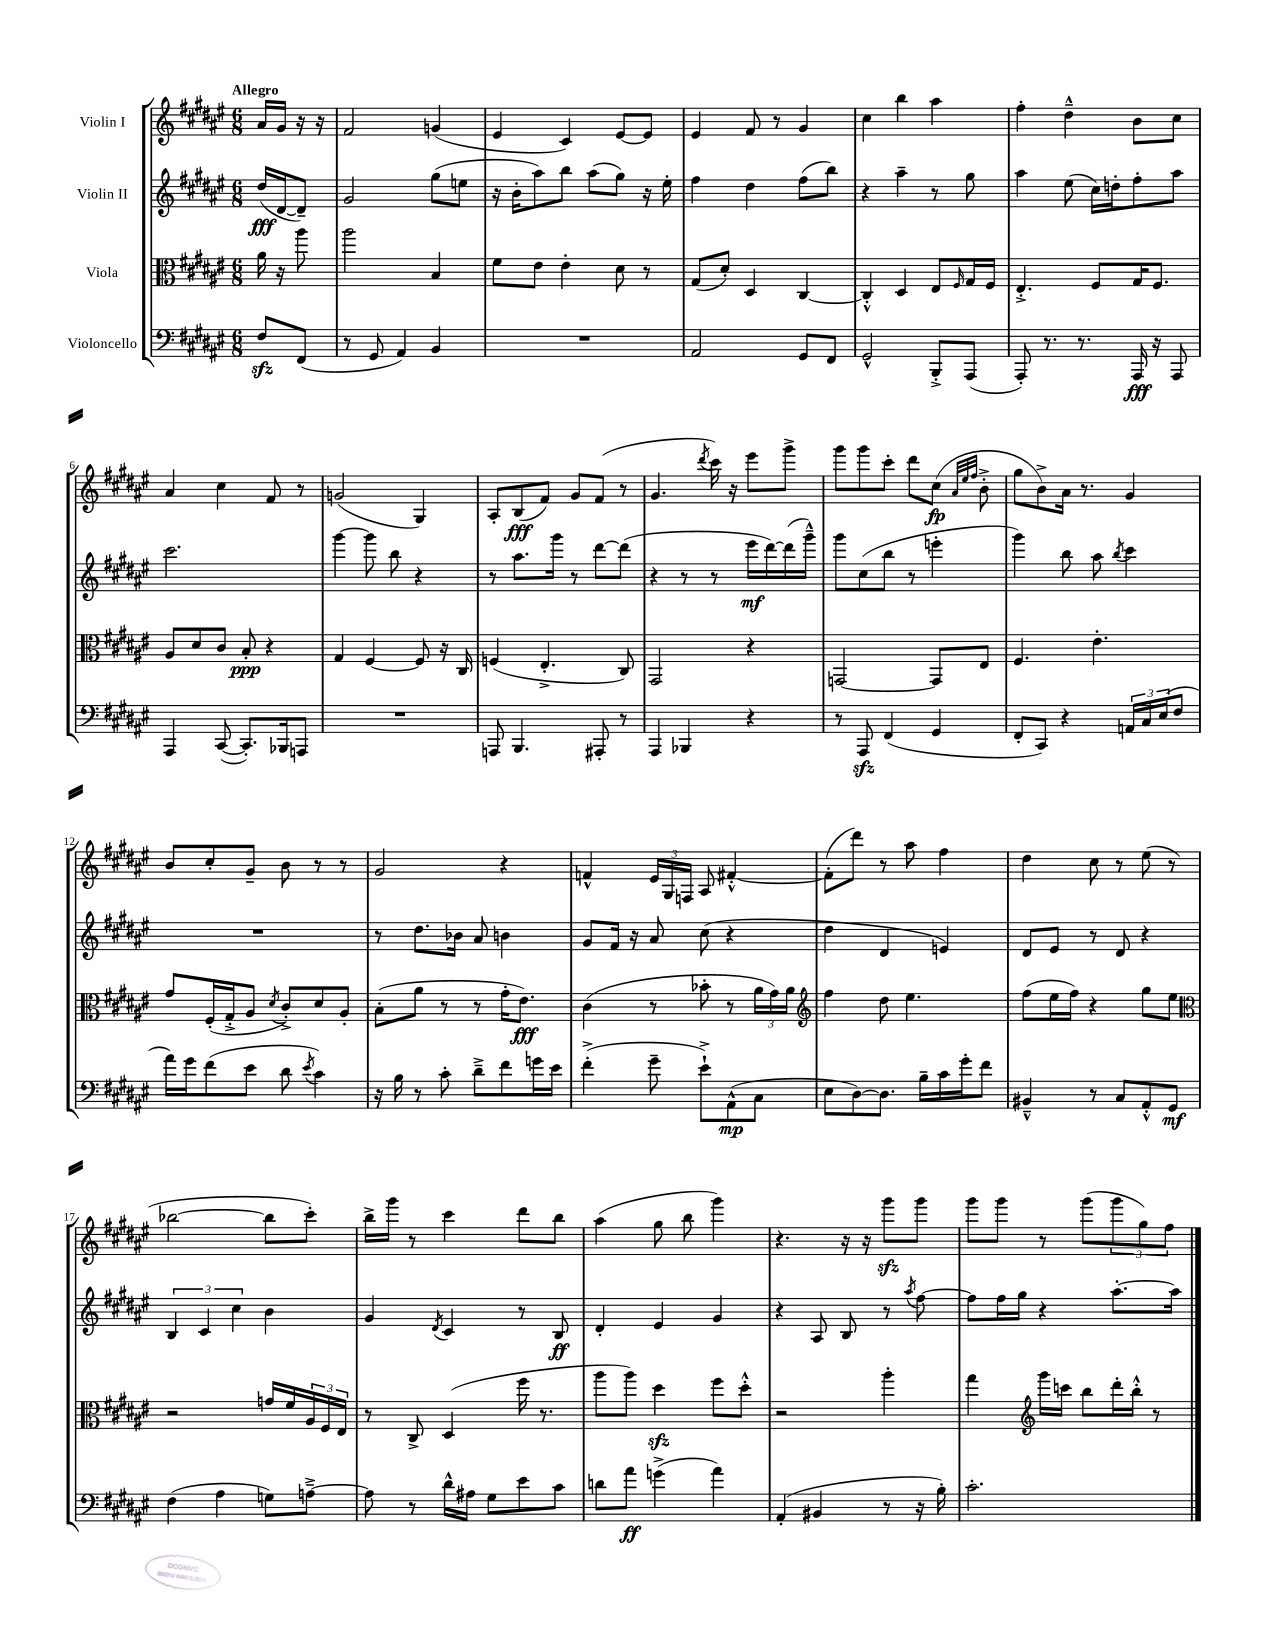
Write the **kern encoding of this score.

**kern	**dynam	**kern	**dynam	**kern	**dynam	**kern	**dynam
*part4	*part4	*part3	*part3	*part2	*part2	*part1	*part1
*staff4	*staff4	*staff3	*staff3	*staff2	*staff2	*staff1	*staff1
*I"Violoncello	*	*I"Viola	*	*I"Violin II	*	*I"Violin I	*
*clefF4	*	*clefC3	*	*clefG2	*	*clefG2	*
*k[f#c#g#d#a#e#]	*	*k[f#c#g#d#a#e#]	*	*k[f#c#g#d#a#e#]	*	*k[f#c#g#d#a#e#]	*
*M6/8	*	*M6/8	*	*M6/8	*	*M6/8	*
=	=	=	=	=	=	=	=
!	!	!	!	!	!	!LO:TX:a:B:t=Allegro	!
8F#zz/L	.	16a#\	.	(16dd#/LL	fff	16a#/LL	.
.	.	16r	.	[16d#/J	.	16g#/JJ	.
(8FF#/J	.	8aa#\	.	8d#~/J])	.	16r	.
.	.	.	.	.	.	16r	.
=1	=1	=1	=1	=1	=1	=1	=1
8r	.	2aa#\	.	2g#/	.	2f#/	.
8GG#/	.	.	.	.	.	.	.
4AA#/)	.	.	.	.	.	.	.
4BB/	.	4B/	.	(8gg#\L	.	(4gn/	.
.	.	.	.	8een\J	.	.	.
=2	=2	=2	=2	=2	=2	=2	=2
2.r	.	8f#\L	.	16r	.	4e#/	.
.	.	.	.	16b'\KL	.	.	.
.	.	8e#\J	.	8aa#\)	.	.	.
.	.	4e#'\	.	8bb\J	.	4c#/)	.
.	.	.	.	(8aa#\L	.	.	.
.	.	8d#\	.	8gg#\J)	.	[8e#/L	.
.	.	8r	.	16r	.	8e#/J]	.
.	.	.	.	16ee#'\	.	.	.
=3	=3	=3	=3	=3	=3	=3	=3
2AA#/	.	(8G#/L	.	4ff#\	.	4e#/	.
.	.	8d#'/J)	.	.	.	.	.
.	.	4D#/	.	4dd#\	.	8f#/	.
.	.	.	.	.	.	8r	.
8GG#/L	.	[4C#/	.	(8ff#\L	.	4g#/	.
8FF#/J	.	.	.	8bb\J)	.	.	.
=4	=4	=4	=4	=4	=4	=4	=4
2GG#^^/	.	4C#'^^/]	.	4r	.	4cc#\	.
.	.	4D#/	.	4aa#~\	.	4bb\	.
8BBB'^/L	.	8E#/L	.	8r	.	4aa#\	.
.	.	16qqF#/	.	.	.	.	.
(8AAA#/J	.	16G#/L	.	8gg#\	.	.	.
.	.	16F#/JJ	.	.	.	.	.
=5	=5	=5	=5	=5	=5	=5	=5
8AAA#'/)	.	4.E#'^/	.	4aa#\	.	4ff#'\	.
8.r	.	.	.	.	.	.	.
.	.	.	.	(8ee#\	.	4dd#~^^\	.
8.r	.	.	.	.	.	.	.
.	.	8F#/L	.	16cc#\LL)	.	.	.
.	.	.	.	16ddn'\J	.	.	.
16AAA#/	fff	16G#/K	.	8ff#'\	.	8b\L	.
16r	.	8.F#/J	.	.	.	.	.
8AAA#/	.	.	.	8aa#\J	.	8cc#\J	.
!!LO:LB:g=z
=6	=6	=6	=6	=6	=6	=6	=6
4AAA#/	.	8A#/L	.	2.ccc#\	.	4a#/	.
.	.	8d#/	.	.	.	.	.
([8CC#/	.	8c#/J	.	.	.	4cc#\	.
8.CC#'/L])	.	8B'/	ppp	.	.	.	.
.	.	4r	.	.	.	8f#/	.
16BBB-X/k	.	.	.	.	.	.	.
8AAAn/J	.	.	.	.	.	8r	.
=7	=7	=7	=7	=7	=7	=7	=7
2.r	.	4G#/	.	[4ggg#\	.	(2gn/	.
.	.	[4F#/	.	8ggg#\]	.	.	.
.	.	.	.	8bb\	.	.	.
.	.	8F#/]	.	4r	.	4G#/)	.
.	.	16r	.	.	.	.	.
.	.	16C#/	.	.	.	.	.
=8	=8	=8	=8	=8	=8	=8	=8
8AAAn/	.	(4Fn/	.	8r	.	8A#'/L	.
4.BBB/	.	.	.	8.aa#\L	.	(8B/	fff
.	.	4.E#'^/	.	.	.	8f#/J)	.
.	.	.	.	16ggg#\Jk	.	.	.
.	.	.	.	8r	.	8g#/L	.
8AAA#X'/	.	.	.	[8ddd#\L	.	(8f#/J	.
8r	.	8C#/)	.	(8ddd#\J]	.	8r	.
=9	=9	=9	=9	=9	=9	=9	=9
4AAA#/	.	2GG#/	.	4r	.	4.g#/	.
4BBB-X/	.	.	.	8r	.	.	.
.	.	.	.	.	.	8qddd#/	.
.	.	.	.	8r	.	16ccc#\)	.
.	.	.	.	.	.	16r	.
4r	.	4r	.	16eee#\LL	mf	8eee#\L	.
.	.	.	.	[16ddd#\)	.	.	.
.	.	.	.	(16ddd#\]	.	8ggg#^\J	.
.	.	.	.	16ggg#~^^\JJ)	.	.	.
=10	=10	=10	=10	=10	=10	=10	=10
8r	.	[2GGn/	.	8ggg#\L	.	8ggg#\L	.
8AAA#zz/	.	.	.	(8cc#\	.	8ggg#\	.
(4FF#/	.	.	.	8bb\J	.	8ccc#'\J	.
.	.	.	.	8r	.	8ddd#\L	.
4GG#/	.	8GG/L]	.	4eeen'\	.	(8cc#\J	fp
.	.	.	.	.	.	32qqa#/LLL	.
.	.	.	.	.	.	32qqee#/	.
.	.	.	.	.	.	32qqff#/JJJ	.
.	.	8E#/J	.	.	.	8b'^\	.
=11	=11	=11	=11	=11	=11	=11	=11
8FF#'/L	.	4.F#/	.	4ggg#\)	.	8gg#\L	.
8CC#/J)	.	.	.	.	.	8b^\)	.
4r	.	.	.	8bb\	.	16a#\Jk	.
.	.	.	.	.	.	8.r	.
.	.	4.e#'\	.	8aa#\	.	.	.
.	.	.	.	8qbb/	.	.	.
24AAn/LL	.	.	.	4ccc#\	.	4g#/	.
24C#/	.	.	.	.	.	.	.
(24E#/J	.	.	.	.	.	.	.
8F#/J	.	.	.	.	.	.	.
!!LO:LB:g=z
=12	=12	=12	=12	=12	=12	=12	=12
16a#\LL)	.	8g#/L	.	2.r	.	8b/L	.
16g#\J	.	.	.	.	.	.	.
(8f#\	.	(16F#'/L	.	.	.	8cc#'/	.
.	.	16G#'^/J	.	.	.	.	.
8e#\J	.	8A#/J	.	.	.	8g#~/J	.
.	.	8qd#/	.	.	.	.	.
8d#\	.	8c#'^/L)	.	.	.	8b\	.
8qe#/	.	.	.	.	.	.	.
4c#\)	.	8d#/	.	.	.	8r	.
.	.	8A#'/J	.	.	.	8r	.
=13	=13	=13	=13	=13	=13	=13	=13
16r	.	(8B'\L	.	8r	.	2g#/	.
16B\	.	.	.	.	.	.	.
8r	.	8a#\J	.	8.dd#\L	.	.	.
8c#'\	.	8r	.	.	.	.	.
.	.	.	.	16b-X\Jk	.	.	.
8d#~^\L	.	8r	.	8a#/	.	.	.
8f#\	.	16g#'\KL	.	4bn\	.	4r	.
.	.	8.e#\J)	fff	.	.	.	.
16gn\L	.	.	.	.	.	.	.
16e#\JJ	.	.	.	.	.	.	.
=14	=14	=14	=14	=14	=14	=14	=14
(4f#'^\	.	(4c#\	.	8g#/L	.	4fn^^/	.
.	.	.	.	16f#/Jk	.	.	.
.	.	.	.	16r	.	.	.
8g#~\	.	8r	.	8a#/	.	24e#/LL	.
.	.	.	.	.	.	24G#/	.
.	.	.	.	.	.	24Fn/JJ	.
8e#`^\L)	.	8b-X'\	.	(8cc#\	.	8A#/	.
(8AA#^^\	mp	8r	.	4r	.	[4f#X'^^/	.
8C#\J	.	24a#\LL	.	.	.	.	.
.	.	24g#\)	.	.	.	.	.
.	.	24a#\JJ	.	.	.	.	.
=15	=15	=15	=15	=15	=15	=15	=15
*	*	*clefG2	*	*	*	*	*
8E#\L	.	4ff#\	.	4dd#\	.	(8f#'\L]	.
[8D#\)	.	.	.	.	.	8ddd#\J)	.
8.D#\J]	.	8dd#\	.	4d#/	.	8r	.
.	.	4.ee#\	.	.	.	8aa#\	.
16B~\LL	.	.	.	.	.	.	.
16c#\	.	.	.	4en/)	.	4ff#\	.
16g#'\J	.	.	.	.	.	.	.
8f#\J	.	.	.	.	.	.	.
=16	=16	=16	=16	=16	=16	=16	=16
4BB#X~^^/	.	(8ff#\L	.	8d#/L	.	4dd#\	.
.	.	16ee#\L	.	8e#/J	.	.	.
.	.	16ff#\JJ)	.	.	.	.	.
8r	.	4r	.	8r	.	8cc#\	.
8C#/L	.	.	.	8d#/	.	8r	.
8AA#'^^/	.	8gg#\L	.	4r	.	(8ee#\	.
8GG#/J	mf	8ee#\J	.	.	.	8r	.
!!LO:LB:g=z
=17	=17	=17	=17	=17	=17	=17	=17
*	*	*clefC3	*	*	*	*	*
(4F#\	.	2r	.	6B/	.	[2bb-X\	.
.	.	.	.	6c#/	.	.	.
4A#\	.	.	.	.	.	.	.
.	.	.	.	6cc#\	.	.	.
8Gn\L)	.	16gn/LL	.	4b\	.	8bb-\L]	.
.	.	16f#/	.	.	.	.	.
[8An~^\J	.	24A#/	.	.	.	8ccc#'\J)	.
.	.	24F#/	.	.	.	.	.
.	.	24E#/JJ	.	.	.	.	.
=18	=18	=18	=18	=18	=18	=18	=18
8A\]	.	8r	.	4g#/	.	16bb^\LL	.
.	.	.	.	.	.	16ggg#\JJ	.
8r	.	8C#^/	.	.	.	8r	.
.	.	.	.	8qd#/	.	.	.
16d#^^\LL	.	(4D#/	.	4c#/	.	4ccc#\	.
16A#X\JJ	.	.	.	.	.	.	.
8G#\L	.	.	.	.	.	.	.
8e#\	.	16ff#\	.	8r	.	8ddd#\L	.
.	.	8.r	.	.	.	.	.
8c#\J	.	.	.	8B/	ff	8bb\J	.
=19	=19	=19	=19	=19	=19	=19	=19
8dn\L	.	8aa#\L	.	4d#'/	.	(4aa#\	.
8a#\J	ff	8aa#\J)	.	.	.	.	.
(4gn^\	.	4dd#zz\	.	4e#/	.	8gg#\	.
.	.	.	.	.	.	8bb\	.
4a#\)	.	8ff#\L	.	4g#/	.	4ggg#\)	.
.	.	8dd#'^^\J	.	.	.	.	.
=20	=20	=20	=20	=20	=20	=20	=20
(4AA#'/	.	2r	.	4r	.	4.r	.
4BB#X/	.	.	.	8A#/	.	.	.
.	.	.	.	8B/	.	16r	.
.	.	.	.	.	.	16r	.
8r	.	4aa#'\	.	8r	.	8ggg#zz\L	.
.	.	.	.	8qaa#/	.	.	.
16r	.	.	.	[8ff#\	.	8ggg#\J	.
16B'\)	.	.	.	.	.	.	.
=21	=21	=21	=21	=21	=21	=21	=21
2.c#'\	.	4gg#\	.	8ff#\L]	.	8ggg#\L	.
.	.	.	.	16ff#\L	.	8ggg#\J	.
.	.	.	.	16gg#\JJ	.	.	.
*	*	*clefG2	*	*	*	*	*
.	.	16ggg#\LL	.	4r	.	8r	.
.	.	16cccn\JJ	.	.	.	.	.
.	.	8bb\L	.	.	.	(8ggg#\L	.
.	.	16ddd#'\L	.	[8.aa#'\L	.	12ggg#\	.
.	.	16bb'^^\JJ	.	.	.	.	.
.	.	.	.	.	.	12gg#\)	.
.	.	8r	.	.	.	.	.
.	.	.	.	.	.	12ff#\J	.
.	.	.	.	16aa#\Jk]	.	.	.
==	==	==	==	==	==	==	==
*-	*-	*-	*-	*-	*-	*-	*-
